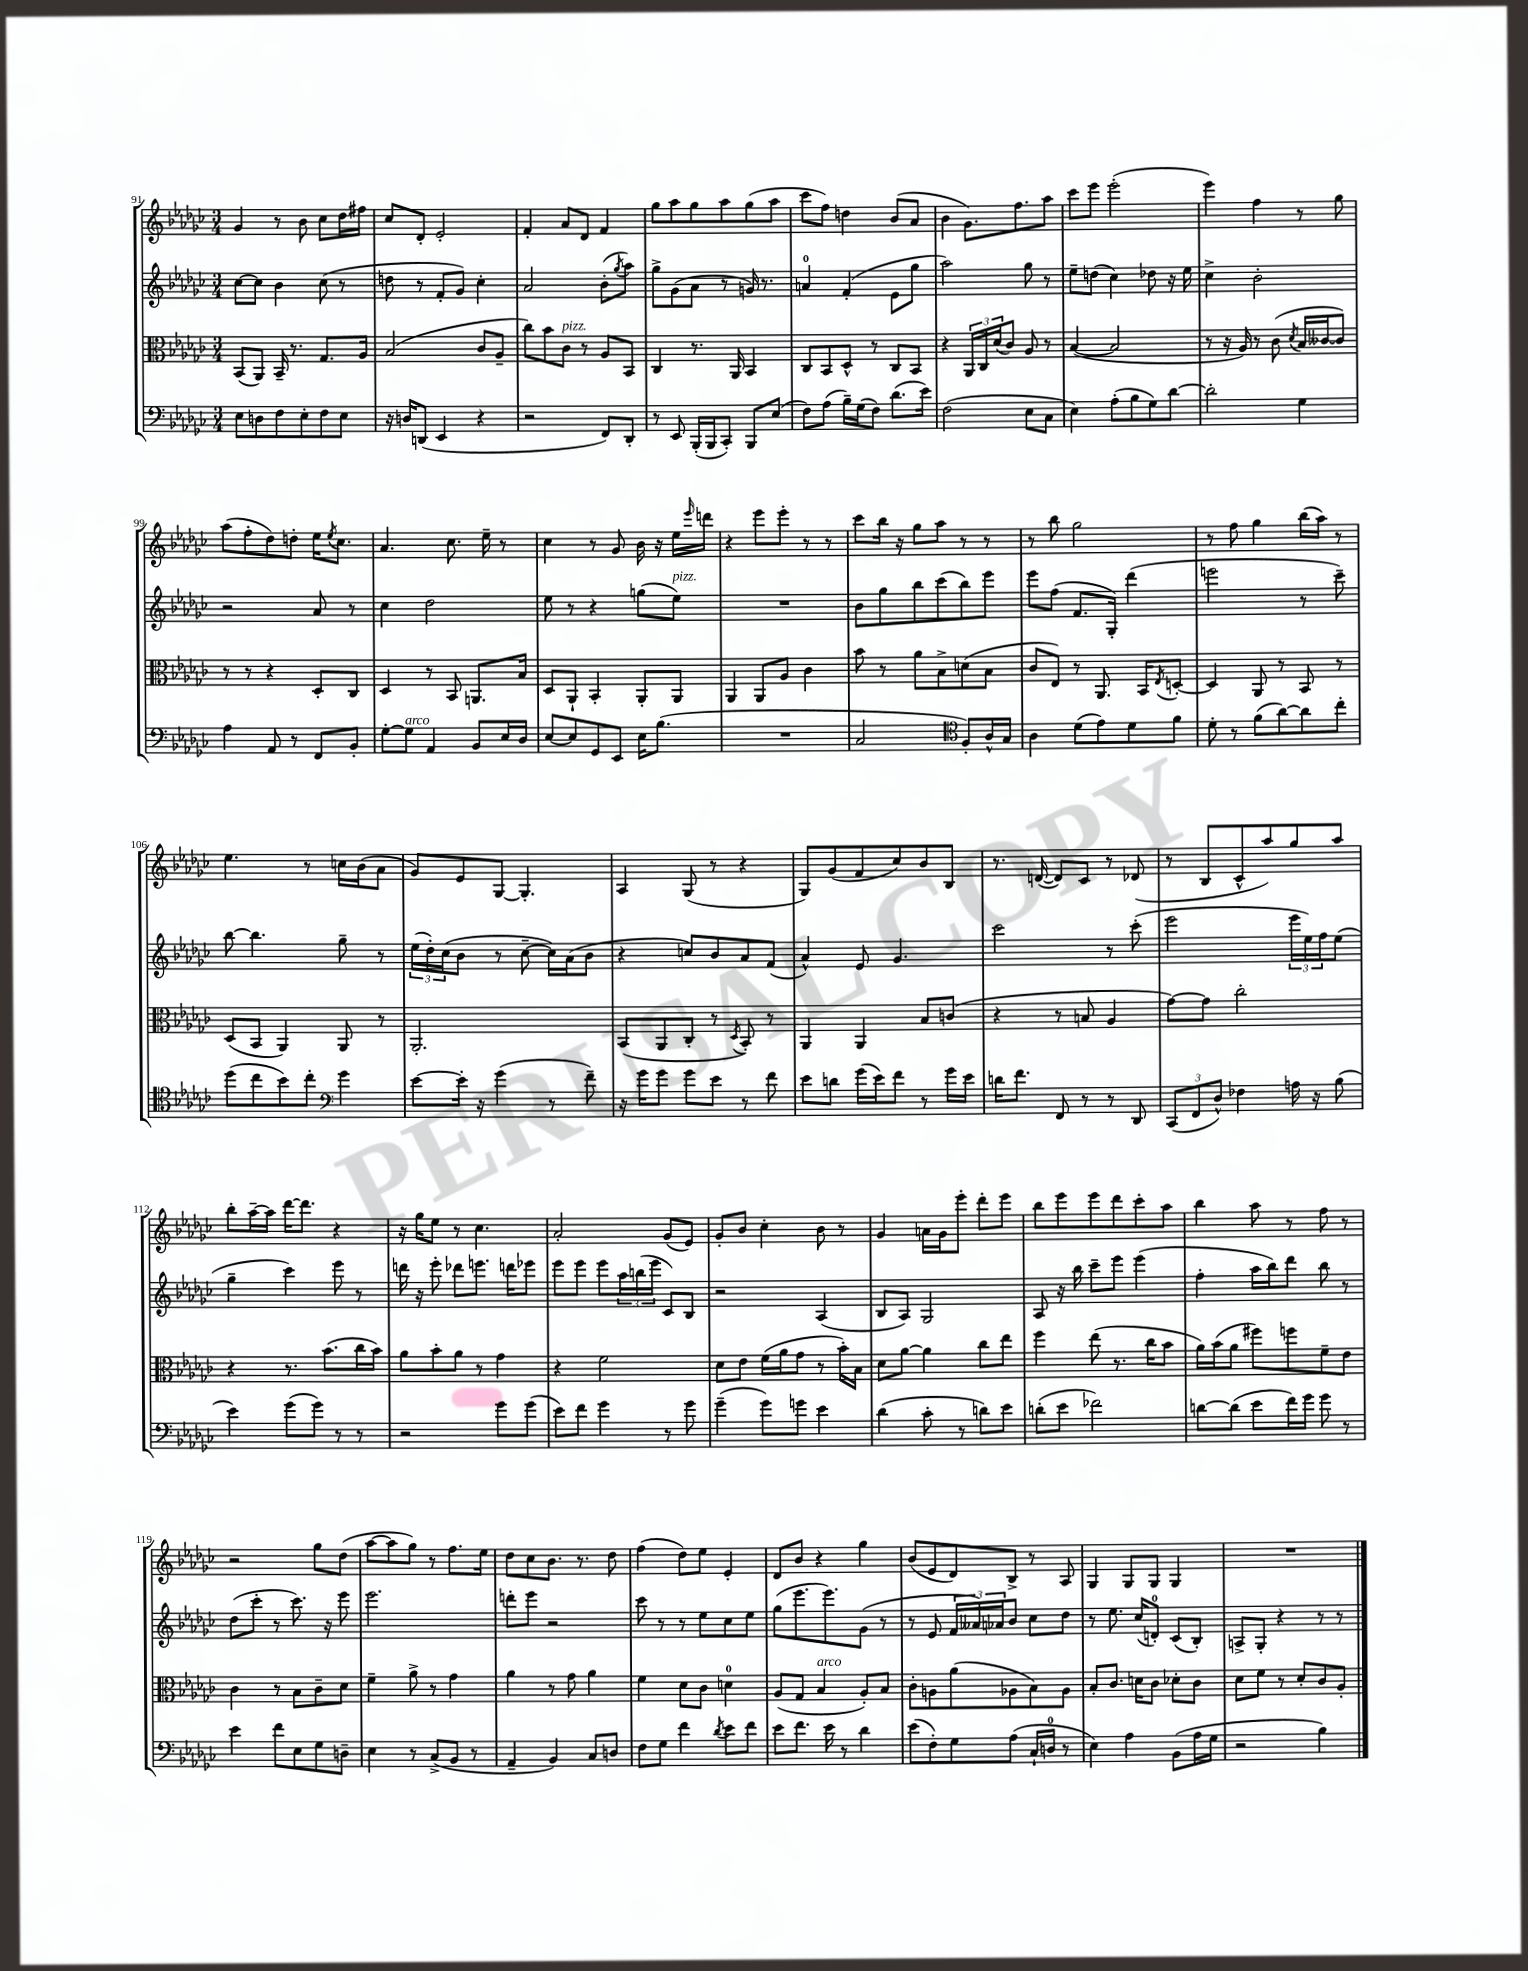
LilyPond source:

<<
\new StaffGroup <<
\new Staff = "s0" {
    \clef treble \key ges \major \numericTimeSignature \time 3/4
    ges'4 r8 bes'8 ces''8 des''16 fis''16 |
    ces''8 des'8-. ees'2-. |
    f'4-. aes'8 des'8 f'4 |
    ges''8 aes''8 ges''8 aes''8 ges''8( aes''8 |
    ces'''8 f''8) d''4 bes'8( aes'8 |
    bes'4 ges'8.) f''8. aes''8 |
    ces'''8 ees'''8 ees'''2-.( |
    ees'''4) f''4 r8 ges''8 |
    aes''8( f''8-. des''8) d''8-. ees''16 \acciaccatura { ees''8 } ces''8. |
    aes'4. ces''8. ees''16-- r8 |
    ces''4 r8 ges'8 bes'16 r16 ees''16 \grace { ees'''16 } d'''16 |
    r4 ees'''8 ees'''8-. r8 r8 |
    ces'''8 bes''16 r16 ges''8 aes''8 r8 r8 |
    r8 bes''8 ges''2 |
    r8 f''8 ges''4 bes''16( aes''16) r8 |
    ees''4. r8 c''16 bes'16( aes'8 |
    ges'8) ees'8 ges8~ ges4.-. |
    aes4 ges8( r8 r4 |
    ges8) ges'8( f'8 ces''8) bes'8 bes8 |
    r8. d'16~( d'8) ces'8 r8 des'8( |
    r8 bes8 ces'8-^ aes''8) ges''8 aes''8 |
    bes''8-. aes''16~-- aes''16 des'''16~ des'''8. r4 |
    r16 ges''16 ees''8 r8 ces''4. |
    aes'2-. ges'8( ees'8) |
    ges'8-. bes'8 ces''4-. bes'8 r8 |
    ges'4 a'16 ges'16 ees'''8-. des'''8-. ees'''8 |
    bes''8 ees'''8 ees'''8 des'''8 ces'''8-. aes''8 |
    bes''4 aes''8 r8 f''8 r8 |
    r2 ges''8 des''8( |
    aes''8~ aes''8 ges''8) r8 f''8. ees''16 |
    des''8 ces''8 bes'8. r8. des''8 |
    f''4( des''8) ees''8 ees'4-. |
    des'8 bes'8 r4 ges''4 |
    bes'8( ees'8 des'8) bes8-> r8 aes8 |
    ges4 ges8 ges8 ges4 |
    R2. \bar "|." |
}
\new Staff = "s1" {
    \clef treble \key ges \major \numericTimeSignature \time 3/4
    ces''8~ ces''8 bes'4 ces''8( r8 |
    d''8 r8 f'8-. ges'8) ces''4-. |
    aes'2 bes'8-.( \acciaccatura { ges''8 } aes''8) |
    ges''8-> ges'8( aes'8 r8 g'16) r8. |
    a'4-0 f'4-.( ees'8 ges''8 |
    aes''2) ges''8 r8 |
    ees''8-- d''8( ces''4) des''8 r16 ees''16 |
    ces''4-> bes'2-. |
    r2 aes'8 r8 |
    ces''4 des''2 |
    ees''8 r8 r4 g''8( ees''8^\markup { \italic "pizz." }) |
    R2. |
    bes'8 ges''8 bes''8 ces'''8( bes''8) ees'''8 |
    ees'''8 f''8( f'8. ges16-.) des'''4( |
    e'''2 r8 ces'''8--) |
    bes''8~ bes''4. ges''8-- r8 |
    \tuplet 3/2 { ees''16( des''16-.) ces''16( } bes'8 r8 ces''8~-- ces''16) aes'16( bes'8 |
    r4 c''8) bes'8 aes'8 f'8( |
    aes'4-^) ees'8 ges'4. |
    ces'''2 r8 ces'''8-.( |
    ees'''2 \tuplet 3/2 { ees'''16 ees''16) f''16 } ees''8( |
    ges''4-- ces'''4) ees'''8 r8 |
    d'''16 r16 ees'''8-. des'''8 e'''8. d'''16 ees'''8 |
    ees'''8 ees'''8 ees'''8 \tuplet 3/2 { aes''16 b''16( ees'''16 } ces'8) bes8 |
    r2 aes4( |
    bes8 aes8) ges2 |
    aes8 r16 bes''16 ces'''8-- ees'''8 ees'''4( |
    f''4-. aes''16 bes''16) des'''8 bes''8 r8 |
    des''8( ces'''8-. r8 ces'''8.) r16 ees'''8 |
    ees'''2. |
    d'''8-. ees'''8 r2 |
    ces'''8 r8 r8 ees''8 ces''8 ees''8 |
    ges''8( ees'''8. ees'''8.) ges'8( r8 |
    r8 ees'8 \tuplet 3/2 { f'16 aeses'16) aes'16 } bes'8 ces''8 des''8 |
    r8 ees''8. ces''16( d'8-0-.) ces'8( bes8-.) |
    a8-> ges8-. r4 r8 r8 \bar "|." |
}
\new Staff = "s2" {
    \clef alto \key ges \major \numericTimeSignature \time 3/4
    bes,8( aes,8) bes,16-- r8. ges8. aes16 |
    bes2( ces'8 aes8-- |
    ces''8) bes'8 ces'8^\markup { \italic "pizz." } r8 aes8 bes,8 |
    ces4 r8. aes,16 bes,4 |
    ces8 bes,8 des8-^ r8 ces8 bes,8 |
    r4 \tuplet 3/2 { aes,16 ces16 des'16( } ces'8) aes8 r8 |
    bes4~( bes2 |
    r8 r16 aes16) r8 ces'8( \acciaccatura { des'8 } bes16 ceses'16~ ceses'8) |
    r8 r8 r4 des8-. ces8 |
    des4 r8 bes,8 a,8. bes16 |
    des8 aes,8-! bes,4-. aes,8-. aes,8 |
    aes,4 aes,8 aes8 ces'4 |
    bes'8 r8 aes'8 bes8-> d'8( bes8 |
    ces'8 ees8) r8 aes,8. bes,16 \acciaccatura { ees8 } d8~-. |
    d4 aes,8 r8 bes,8 r8 |
    des8( bes,8 aes,4) aes,8 r8 |
    aes,2.-. |
    bes,8( aes,8 ces8-. r8 \acciaccatura { des8 } bes,8-.) r8 |
    aes,4 aes,4 bes8 c'8( |
    r4 r8 b8 aes4 |
    ges'8~) ges'8 ces''2-. |
    r4 r8. bes'8.( ces''16 bes'16) |
    aes'8 bes'8-. aes'8 r8 ges'4 |
    r4 f'2 |
    des'8 ees'8 f'16( aes'16 ges'8 r8 bes'16-.) bes16 |
    des'8 aes'8~ aes'4 ces''8 ees''8 |
    f''4 ees''8( r8. ces''16 bes'8 |
    aes'16) bes'16( aes'8 fis''8) f''8 f'8-- ees'8 |
    ces'4 r8 bes8 ces'8-- des'8 |
    f'4-- aes'8-> r8 ges'4 |
    aes'4 r8 ges'8 aes'4 |
    f'4 des'8 ces'8 d'4-0 |
    aes8( ges8 bes4^\markup { \italic "arco" } aes8-.) bes8 |
    ces'8-. a8 aes'8( aes8 bes8) aes8 |
    bes8-. ces'8. d'16 ces'8 des'8-. ces'8 |
    des'8 f'8 r8 des'8-. ces'8 aes8-. \bar "|." |
}
\new Staff = "s3" {
    \clef bass \key ges \major \numericTimeSignature \time 3/4
    ees8 d8 f8 ees8-. f8 ees8 |
    r16 d16 d,8( ees,4 r4 |
    r2 f,8) des,8-. |
    r8 ees,8 bes,,16-.( bes,,16 ces,8-.) bes,,8 ees8( |
    f8) aes8( bes16--) ges16( f8) des'8.( ees'16) |
    f2( ees8 ces8 |
    ees4) aes8-.( bes8 ges8) des'8~ |
    des'2-. ges4 |
    aes4 aes,8 r8 f,8 bes,8-. |
    ges8~-. ges8^\markup { \italic "arco" } aes,4 bes,8 ees16 des16 |
    ees8~ ees8 ges,8 ees,8 ees16 bes8.( |
    R2. |
    ces2 \clef tenor f8-.) aes16-^ ges16 |
    aes4 des'8( ees'8) des'8 f'8 |
    des'8-. r8 f'8( aes'8~) aes'8 ces''8-. |
    des''8( ces''8 bes'8) ces''8-. \clef bass ges'4 |
    ees'8~ ees'16-. r16 ges'4( r8 f'8--) |
    r16 ges'16 ges'8 ges'8 ees'8 r8 f'8 |
    ees'8 d'8 ges'16( ees'16) f'8 r8 ges'16 ees'16 |
    d'16 f'8. f,8 r8 r8 des,8 |
    \tuplet 3/2 { ces,8( f,8 des8-^) } fes4 a16 r16 bes8( |
    ees'4) ges'8( ges'8) r8 r8 |
    r2 ges'8 ges'8( |
    ees'8) f'8 ges'4 r8 ges'8 |
    ges'4--( ges'8) g'8 ees'4 |
    des'4( ces'8-. r8 d'8) ees'8 |
    d'8-.( ees'8 fes'2) |
    d'8~ d'8( ees'8 f'16) ges'16 ges'8 r8 |
    ees'4 f'8 ees8 ges8 d8-- |
    ees4 r8 ces8->( bes,8 r8 |
    aes,4-- bes,4) ces8 d8 |
    f8 ges8 f'4 \acciaccatura { des'8 } ees'8 f'8 |
    ees'8 f'8. ees'16 r8 des'4 |
    ees'8( f8-.) ges8 aes8( ces16-! d16-0 r8 |
    ees4) aes4 bes,8( aes16 ges16 |
    r2 bes4) \bar "|." |
}
>>
>>
\layout { \context { \Score currentBarNumber = #91 } }
